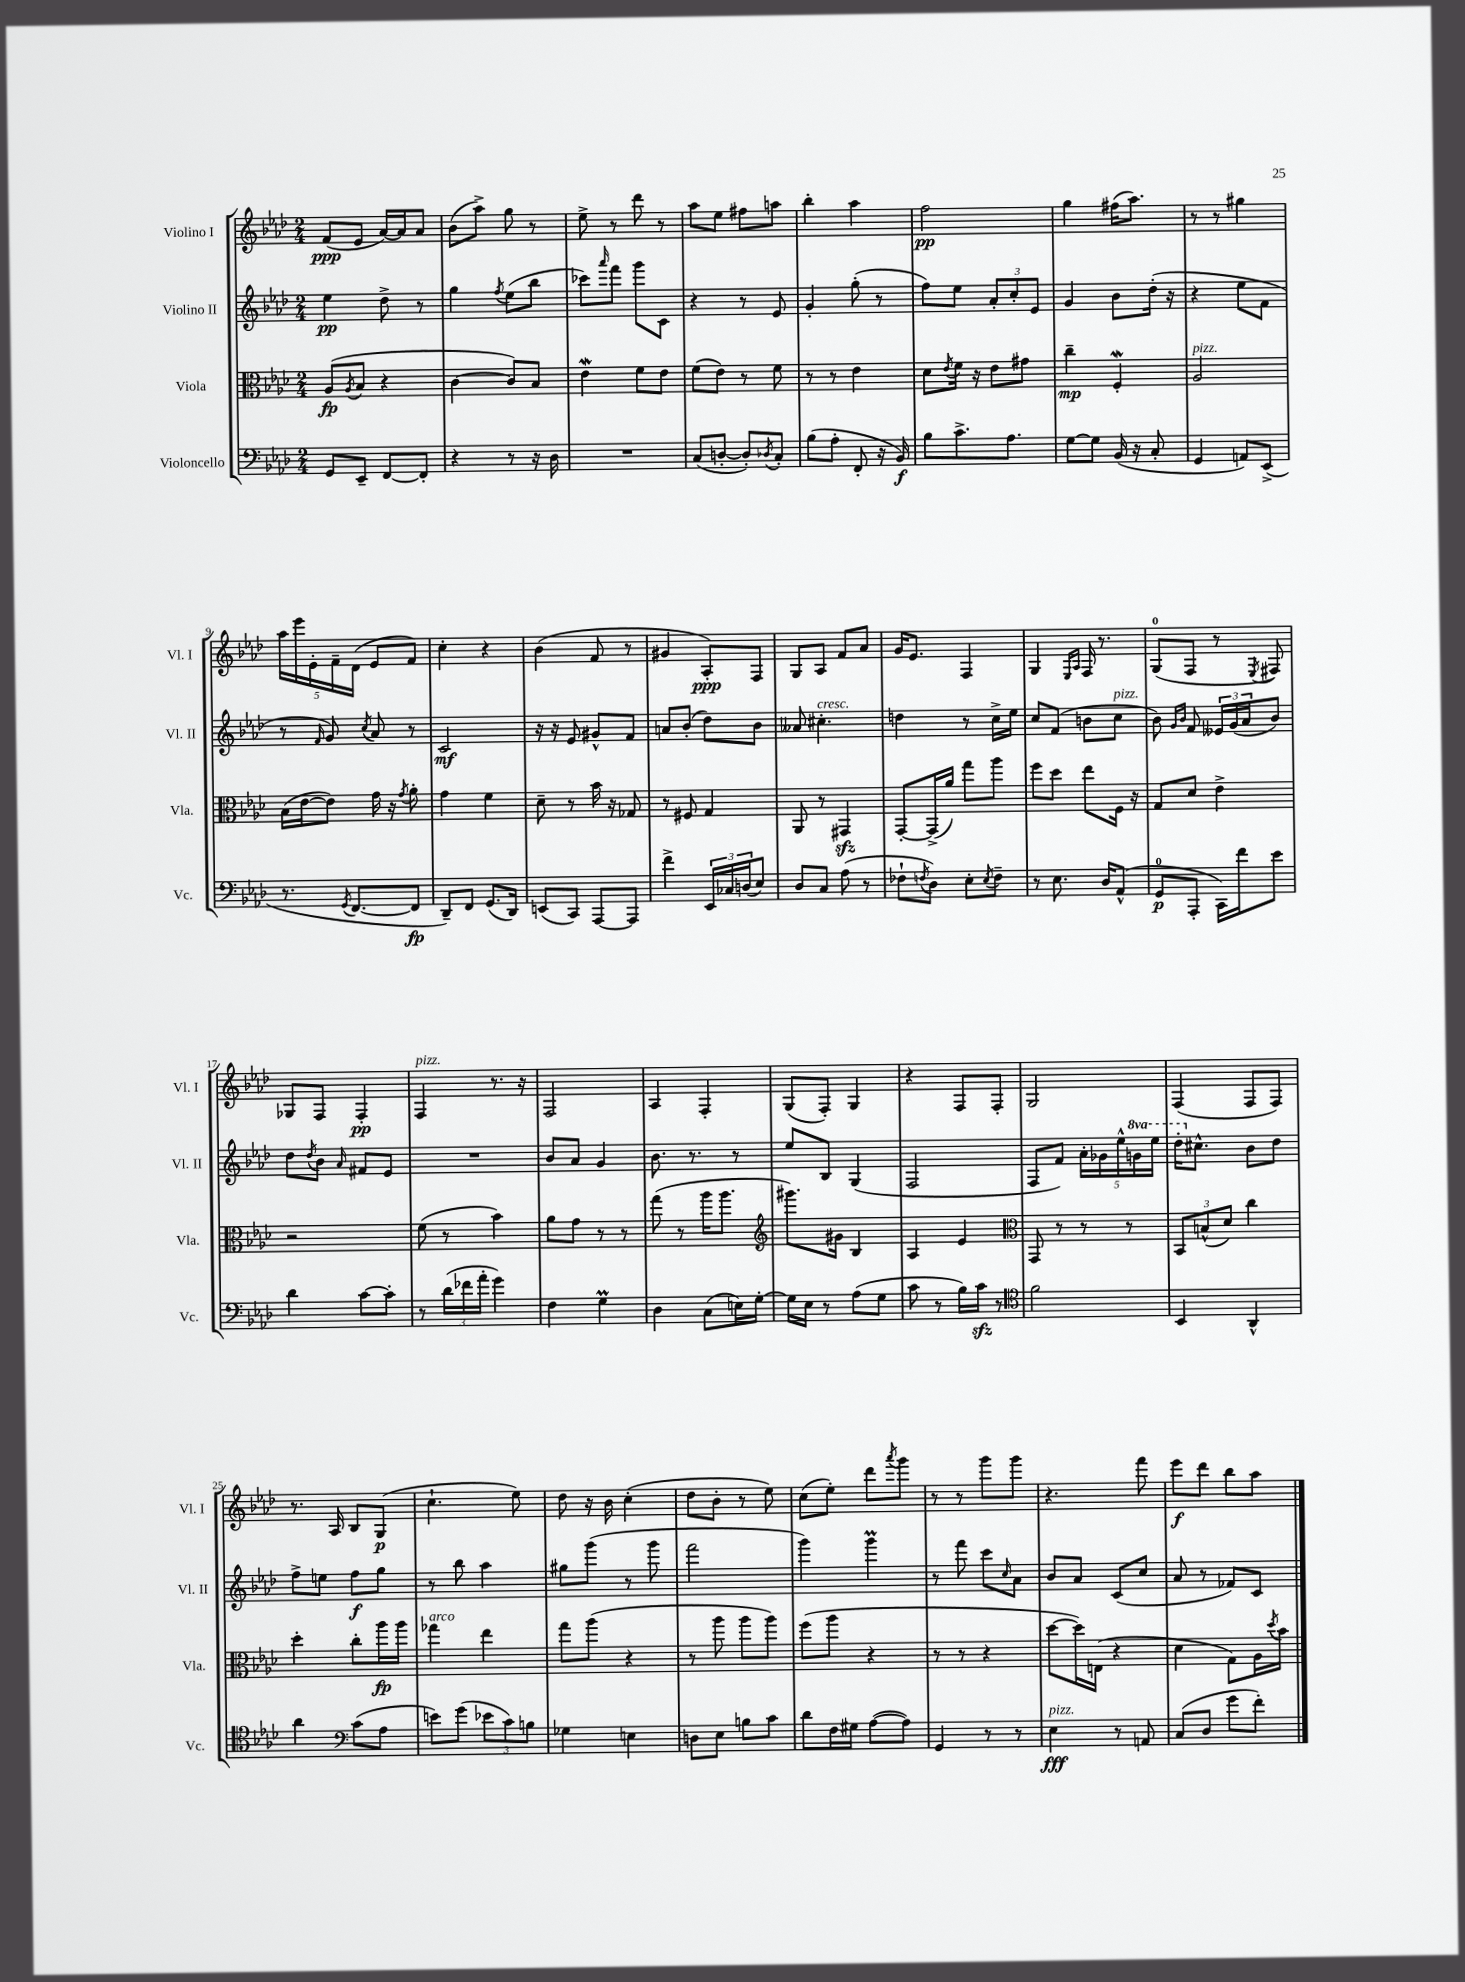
<<
\new StaffGroup <<
\new Staff = "s0" \with { instrumentName = "Violino I" shortInstrumentName = "Vl. I" } {
    \clef treble \key aes \major \numericTimeSignature \time 2/4
    f'8\ppp( ees'8 aes'16~) aes'16 aes'8 |
    bes'8( aes''8->) g''8 r8 |
    ees''8-> r8 des'''8 r8 |
    aes''8 ees''8 fis''8 a''8 |
    bes''4-. aes''4 |
    f''2\pp |
    g''4 fis''16( aes''8.) |
    r8 r8 gis''4 |
    \tuplet 5/4 { aes''16 ees'''16 ees'16-. f'16-- des'16( } ees'8 f'8) |
    c''4-. r4 |
    bes'4( f'8 r8 |
    gis'4 aes8-.\ppp) f8 |
    g8 aes8 f'8 aes'8 |
    g'16 ees'8. f4 |
    g4 \grace { ees16 aes16 } f16 r8. |
    g8-0( f8 r8 \acciaccatura { ees8 } fis8) |
    ges8 f8 f4-.\pp |
    f4^\markup { \italic "pizz." } r8. r16 |
    f2 |
    aes4 f4-. |
    g8( f8-.) g4 |
    r4 f8 f8-. |
    g2 |
    f4( f8 f8) |
    r8. aes16 bes8 g8\p( |
    c''4.-! ees''8) |
    des''8 r16 bes'16 c''4-.( |
    des''8 bes'8-. r8 ees''8) |
    c''8( ees''8-.) des'''8 \acciaccatura { aes'''8 } g'''8 |
    r8 r8 g'''8 g'''8 |
    r4. f'''8 |
    ees'''8\f des'''8 bes''8 aes''8 \bar "|." |
}
\new Staff = "s1" \with { instrumentName = "Violino II" shortInstrumentName = "Vl. II" } {
    \clef treble \key aes \major \numericTimeSignature \time 2/4 \set Staff.ottavationMarkups = #ottavation-simple-ordinals
    ees''4\pp des''8-> r8 |
    g''4 \acciaccatura { f''8 } ees''8( bes''8 |
    ces'''8) \grace { aes'''16 } f'''8 g'''8 c'8 |
    r4 r8 ees'8 |
    g'4-. g''8-.( r8 |
    f''8) ees''8 \tuplet 3/2 { aes'8-. c''8-. ees'8 } |
    g'4 bes'8 des''16-.( r16 |
    r4 ees''8 f'8 |
    r8 \grace { f'16 } g'8) \acciaccatura { c''8 } aes'8 r8 |
    c'2\mf |
    r16 r16 ees'8 gis'8-^ f'8 |
    a'8 bes'8-.( des''8) bes'8 |
    aeses'8 cis''4.-.^\markup { \italic "cresc." } |
    d''4 r8 c''16-> ees''16 |
    c''8 f'8( b'8 c''8^\markup { \italic "pizz." } |
    bes'8) \grace { g'16 bes'16 } f'8 \tuplet 3/2 { eeses'16 g'16( aes'16 } bes'8) |
    des''8 \acciaccatura { des''8 } bes'8 \grace { aes'16 } fis'8 ees'8 |
    R2 |
    bes'8 aes'8 g'4 |
    bes'8. r8. r8 |
    ees''8 bes8 g4( |
    f2 |
    f8 f'8) \tuplet 5/4 { aes'16-. ges'16 ees''16-^ \ottava #1 g''!16 ees'''16 } |
    des'''16-. \ottava #0 cis''8.-^ bes'8 des''8 |
    f''8-> e''8 f''8\f g''8 |
    r8 bes''8 aes''4 |
    gis''8 g'''8( r8 g'''8 |
    f'''2 |
    g'''4) g'''4\prall |
    r8 f'''8 c'''8 \grace { c''16 } aes'8 |
    bes'8 aes'8 c'8( c''8 |
    aes'8 r8 fes'8) c'8 \bar "|." |
}
\new Staff = "s2" \with { instrumentName = "Viola" shortInstrumentName = "Vla." } {
    \clef alto \key aes \major \numericTimeSignature \time 2/4
    aes8\fp( \acciaccatura { aes8 } bes8 r4 |
    c'4~ c'8) bes8 |
    ees'4\mordent f'8 ees'8 |
    f'8( ees'8) r8 f'8 |
    r8 r8 ees'4 |
    des'8 \acciaccatura { ees'8 } f'16 r16 ees'8 gis'8 |
    c''4--\mp f4-.\mordent |
    aes2^\markup { \italic "pizz." } |
    bes16( ees'16~ ees'8) g'16 r16 \acciaccatura { g'8 } aes'8-. |
    g'4 f'4 |
    des'8-- r8 bes'16 r16 ges8 |
    r8 fis8 g4 |
    aes,8 r8 gis,4\sfz |
    g,8~-. g,16->( aes'16) g''8 aes''8 |
    f''8 des''8 ees''8 f16 r16 |
    g8 des'8 ees'4-> |
    r2 |
    f'8( r8 bes'4) |
    aes'8 g'8 r8 r8 |
    g''8( r8 aes''16 aes''8. |
    \clef treble gis'''8.) gis'16 bes4 |
    aes4 ees'4 |
    \clef alto g,8 r8 r8 r8 |
    \tuplet 3/2 { bes,8 b8-^( des'8) } c''4 |
    des''4-. c''8-. aes''16\fp aes''16 |
    ges''4^\markup { \italic "arco" } ees''4 |
    g''8 aes''8( r4 |
    r8 aes''8 aes''8 aes''8) |
    f''8( aes''8 r4 |
    r8 r8 r4 |
    des''8~ des''16) e16( r4 |
    des'4 g8) aes16 \acciaccatura { des''8 } bes'16 \bar "|." |
}
\new Staff = "s3" \with { instrumentName = "Violoncello" shortInstrumentName = "Vc." } {
    \clef bass \key aes \major \numericTimeSignature \time 2/4
    g,8 ees,8-- f,8~ f,8-. |
    r4 r8 r16 des16 |
    R2 |
    c8( d8~-. d8-.) \acciaccatura { des8 } c8-. |
    bes8( aes8-. f,8-. r16 bes,16\f) |
    bes8 c'8.-> aes8. |
    g8~ g8 bes,16( r16 c8-. |
    g,4 a,8) ees,8->( |
    r8. \acciaccatura { g,8 } f,8.~ f,8\fp |
    des,8--) f,8 g,8.( des,16) |
    e,8( c,8) aes,,8~ aes,,8 |
    f'4-> \tuplet 3/2 { ees,16 ces16 d16( } ees8) |
    des8 c8 aes8( r8 |
    fes8-! \acciaccatura { f8 } des8) ees8-. \acciaccatura { ees8 } f8-- |
    r8 ees8. des16 aes,8-^( |
    g,8-0\p aes,,8-. c,16) f'16 ees'8 |
    des'4 c'8~ c'8-. |
    r8 \tuplet 3/2 { des'16( fes'16 aes'16-. } g'4) |
    f4 g4\prall |
    des4 c8( e16) g16~-. |
    g16 ees16 r8 aes8( g8 |
    c'8 r8 bes16) c'16\sfz r8 |
    \clef tenor f'2 |
    bes,4 aes,4-^ |
    aes'4 \clef bass c'8( aes8 |
    e'8) g'8( \tuplet 3/2 { ees'8 c'8) b8 } |
    ges4 e4 |
    d8 ees8 b8 c'8 |
    des'8 f16 gis16 aes8~( aes8) |
    g,4 r8 r8 |
    ees4\fff^\markup { \italic "pizz." } r8 a,8 |
    c8( des8 g'8 f'8-.) \bar "|." |
}
>>
>>
